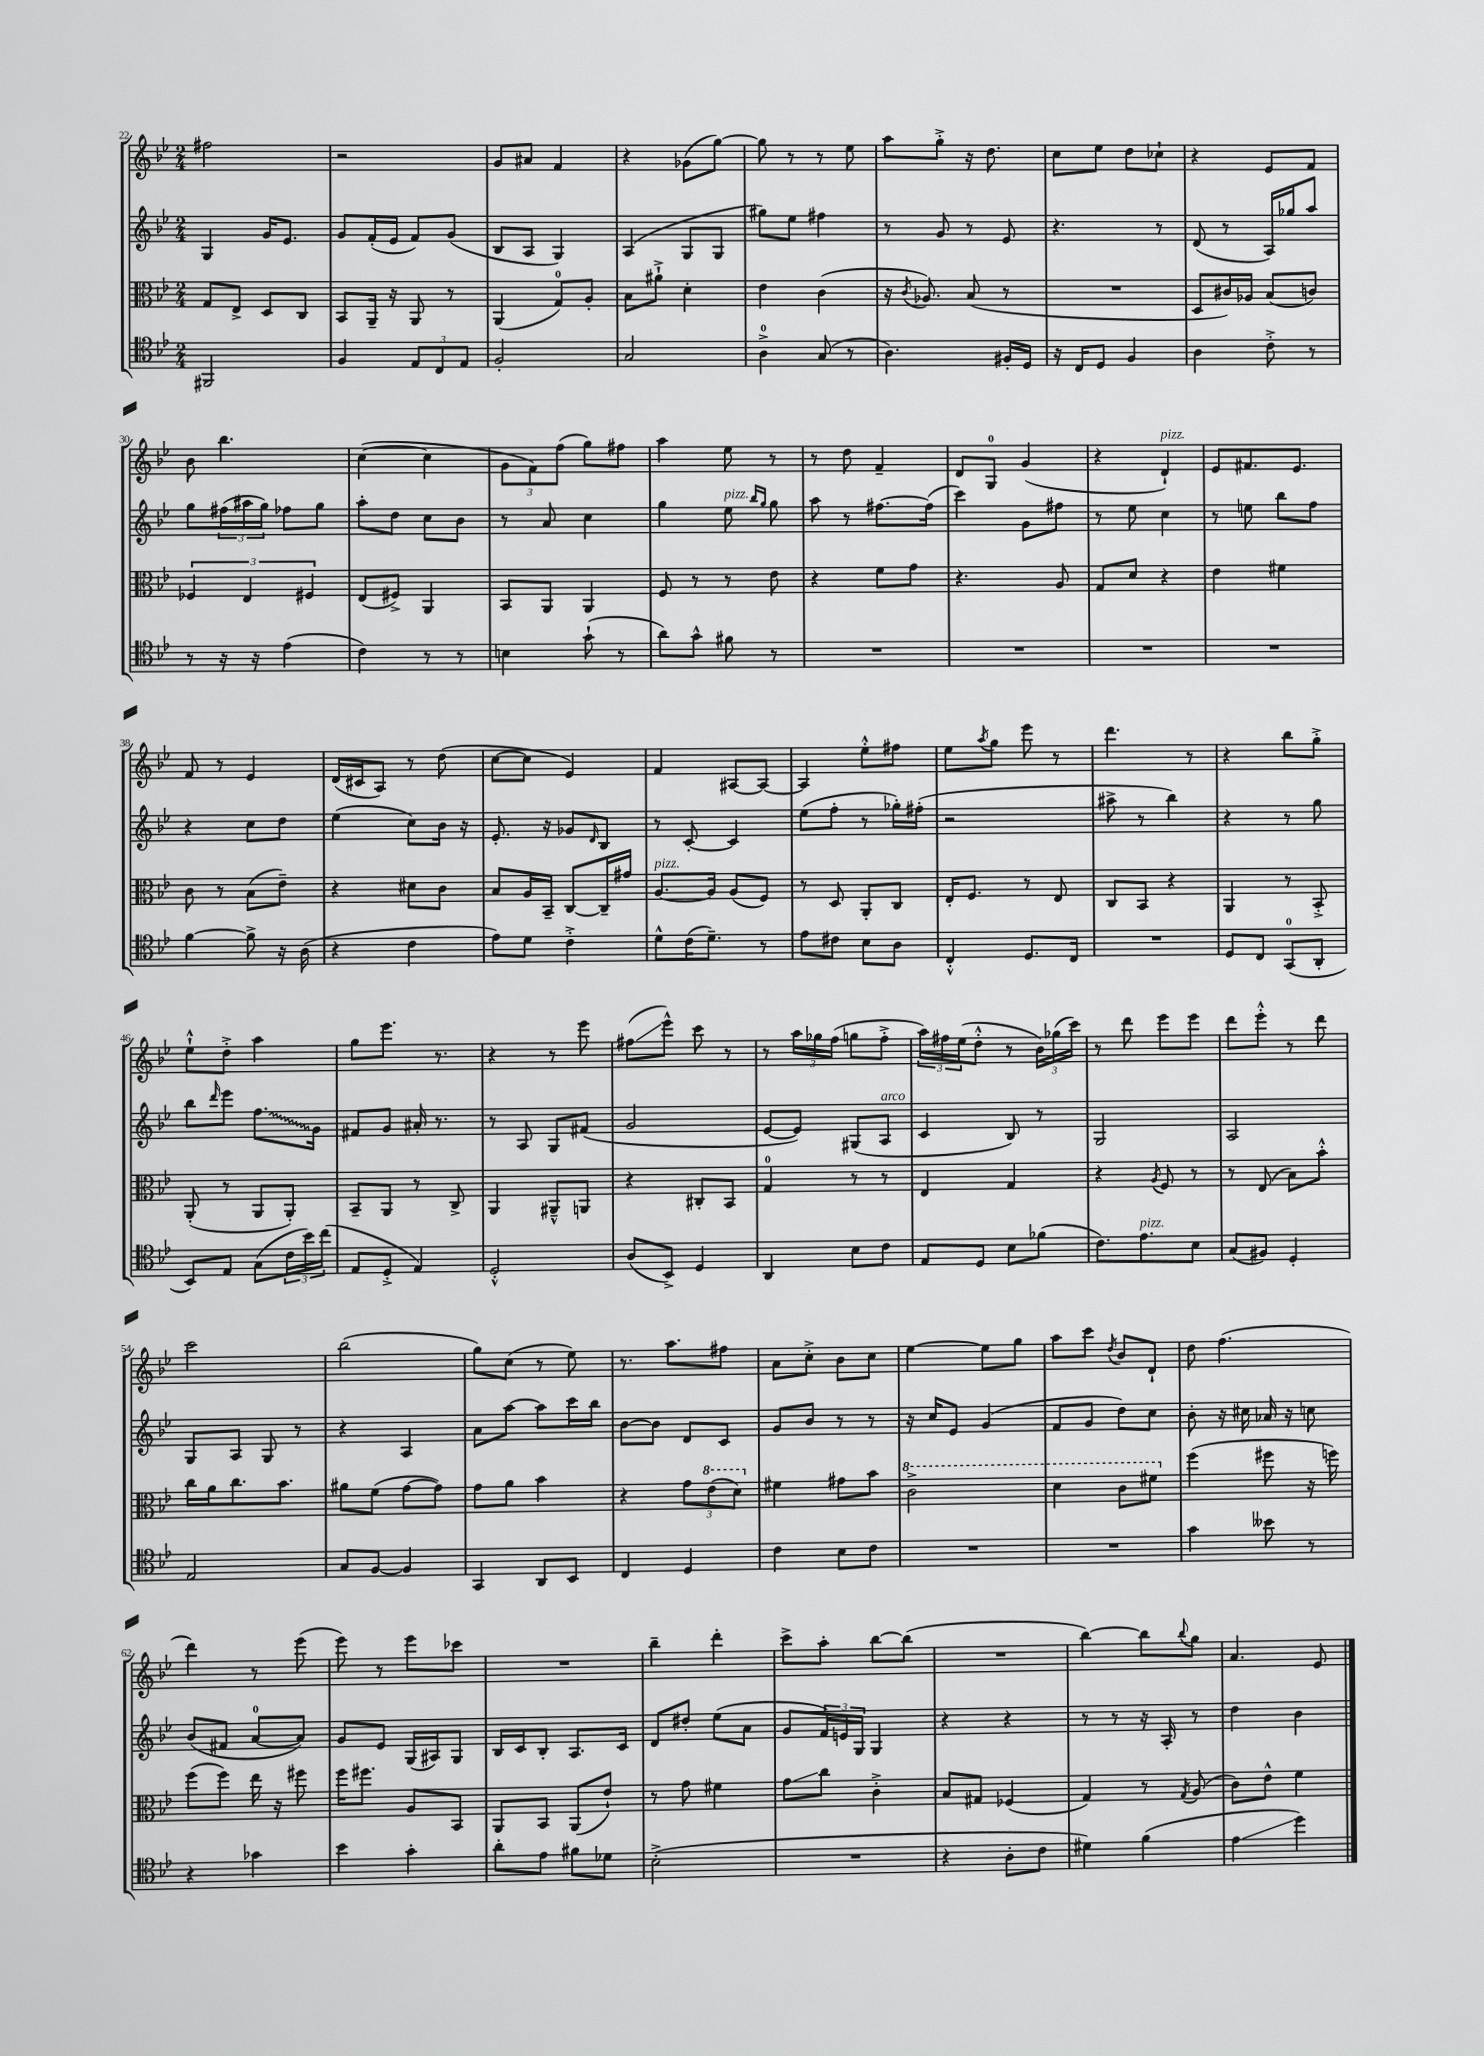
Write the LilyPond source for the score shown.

<<
\new StaffGroup <<
\new Staff = "s0" {
    \clef treble \key bes \major \numericTimeSignature \time 2/4
    fis''2 |
    r2 |
    g'8 ais'8 f'4 |
    r4 ges'8( g''8~) |
    g''8 r8 r8 ees''8 |
    a''8 g''8-.-> r16 d''8. |
    c''8 ees''8 d''8 ces''8-! |
    r4 ees'8 f'8 |
    bes'8 bes''4. |
    c''4~( c''4 |
    \tuplet 3/2 { g'8 f'8) f''8( } g''8) fis''8 |
    a''4 ees''8 r8 |
    r8 d''8 f'4-- |
    d'8 g8-0 g'4( |
    r4 d'4-!^\markup { \italic "pizz." }) |
    ees'8 fis'8. ees'8. |
    f'8 r8 ees'4 |
    d'16( cis'16 a8) r8 d''8( |
    c''8~ c''8 ees'4) |
    f'4 ais8~ ais8~ |
    ais4 ees''8-.-^ fis''8 |
    ees''8 \acciaccatura { a''8 } g''8 ees'''8 r8 |
    d'''4. r8 |
    r4 bes''8 g''8-.-> |
    ees''8-!-^ d''8-.-> a''4 |
    g''8 ees'''8. r8. |
    r4 r8 ees'''8 |
    fis''8\glissando( ees'''8-^) c'''8 r8 |
    r8 \tuplet 3/2 { a''16 ges''16 f''16( } g''8 f''8-.-> |
    \tuplet 3/2 { a''16) fis''16 ees''16( } d''8-.-^ r8 \tuplet 3/2 { bes'16) ges''16( c'''16) } |
    r8 d'''8 ees'''8 ees'''8 |
    d'''8 ees'''8-.-^ r8 d'''8 |
    c'''2 |
    bes''2( |
    g''8) c''8( r8 ees''8) |
    r8. a''8. fis''8 |
    a'8 c''8-.-> bes'8 c''8 |
    ees''4~ ees''8 g''8 |
    a''8 c'''8 \acciaccatura { d''8 } bes'8 d'8-! |
    d''8 f''4.( |
    d'''4) r8 ees'''8( |
    ees'''8) r8 ees'''8 ces'''8 |
    R2 |
    bes''4-- d'''4-. |
    c'''8-> a''8-. bes''8~ bes''8( |
    R2 |
    bes''4~) bes''8 \appoggiatura { bes''8 } g''8 |
    a'4. ees'8 \bar "|." |
}
\new Staff = "s1" {
    \clef treble \key bes \major \numericTimeSignature \time 2/4
    g4 g'16 ees'8. |
    g'8 f'16-.( ees'16 f'8) g'8( |
    bes8 a8 g4) |
    a4( g8 g8 |
    gis''8) ees''8 fis''4 |
    r8 g'8 r8 ees'8 |
    r4. r8 |
    d'8( r8 a16) ges''16 a''8 |
    g''8 \tuplet 3/2 { fis''16( ais''16 g''16) } fes''8 g''8 |
    a''8-. d''8 c''8 bes'8 |
    r8 a'8 c''4 |
    g''4 ees''8^\markup { \italic "pizz." } \grace { bes''16 g''16 } g''8 |
    a''8 r8 fis''8.~ fis''16( |
    c'''4) g'8 fis''8 |
    r8 ees''8 c''4 |
    r8 e''8 bes''8 f''8 |
    r4 c''8 d''8 |
    ees''4( c''8) bes'16 r16 |
    ees'8.-. r16 ges'8 \grace { d'16 } bes8 |
    r8 c'8~-. c'4 |
    ees''8( f''8-. r8 ges''16-.) fis''16-.( |
    r2 |
    ais''8-> r8 bes''4) |
    r4 r8 g''8 |
    bes''8 \grace { d'''16 } ees'''8 \once \override Glissando.style = #'zigzag f''8.\glissando g'16 |
    fis'8 g'8 ais'16-. r8. |
    r8 a8 g8 fis'8( |
    g'2 |
    ees'8~ ees'8) gis8( a8^\markup { \italic "arco" } |
    c'4 bes8) r8 |
    g2 |
    a2 |
    g8 a8 g8 r8 |
    r4 a4 |
    a'8 a''8~ a''8 c'''16 bes''16 |
    bes'8~ bes'8 d'8 c'8 |
    g'8 bes'8 r8 r8 |
    r16 c''16 ees'8 g'4( |
    f'8 g'8 d''8) c''8 |
    bes'8-. r16 cis''16 aes'16 r16 c''8 |
    bes'8( fis'8 a'8-0~ a'8) |
    g'8 ees'8 g16( ais16) g8 |
    bes16 c'16 bes8-. a8. c'16 |
    d'8 dis''8-. ees''8( a'8 |
    g'8 \tuplet 3/2 { f'16) e'16 g16 } g4 |
    r4 r4 |
    r8 r8 r16 a16-. r8 |
    d''4 bes'4 \bar "|." |
}
\new Staff = "s2" {
    \clef alto \key bes \major \numericTimeSignature \time 2/4
    g8 ees8-> d8 c8 |
    bes,8 a,16-- r16 a,8 r8 |
    a,4( g8-0) a8-. |
    bes8 ais'8-!-> d'4-. |
    ees'4 c'4( |
    r16 \acciaccatura { c'8 } aes8.) bes8( r8 |
    R2 |
    d8 cis'16) aes16 bes8( c'8) |
    \tuplet 3/2 { fes4 ees4 fis4 } |
    ees8( fis8->) a,4 |
    bes,8 a,8 a,4 |
    f8 r8 r8 ees'8 |
    r4 f'8 g'8 |
    r4. a8 |
    g8 d'8 r4 |
    ees'4 fis'4 |
    c'8 r8 bes8( ees'8--) |
    r4 dis'8 c'8 |
    bes8 a16 bes,16-- c8~ c16-- gis'16 |
    a8.~^\markup { \italic "pizz." } a16 a8( f8) |
    r8 d8 a,8-. c8 |
    ees16-. f8. r8 ees8 |
    c8 bes,8 r4 |
    a,4 r8 bes,8-.-> |
    a,8-.( r8 a,8 a,8-.) |
    bes,8-- a,8 r8 c8-> |
    a,4 ais,8---^ a,8 |
    r4 cis8-. bes,8 |
    g4-0 r8 r8 |
    ees4 g4 |
    r4 \acciaccatura { a8 } f8 r8 |
    r8 ees8( bes8) bes'8-.-^ |
    c''16 a'16 c''8. bes'8. |
    ais'8 f'8( g'8~ g'8) |
    g'8 a'8 bes'4 |
    r4 \tuplet 3/2 { g'8 \ottava #1 ees''8( d''8) \ottava #0 } |
    fis'4 gis'8 bes'8 |
    \ottava #1 c''2-> |
    d''4 c''8 fis''8 \ottava #0 |
    f''4( fis''8 r16 f''16) |
    f''8( f''8) ees''16 r16 fis''8 |
    f''16 fis''8. a8 bes,8 |
    a,8 bes,8 a,8( ees'8-!) |
    r8 g'8 fis'4 |
    g'8\glissando c''8 c'4-.-> |
    bes8 gis8 fes4( |
    g4) r8 \acciaccatura { g8 } a8( |
    c'8) ees'8-^ f'4 \bar "|." |
}
\new Staff = "s3" {
    \clef tenor \key bes \major \numericTimeSignature \time 2/4
    fis,2 |
    f4 \tuplet 3/2 { ees8 c8 ees8 } |
    f2-. |
    g2 |
    a4-0-> g8( r8 |
    a4.) fis16-. d16 |
    r16 c16 d8 f4 |
    a4 c'8-.-> r8 |
    r8 r16 r16 ees'4( |
    c'4) r8 r8 |
    b4 g'8-!( r8 |
    a'8) g'8-^ fis'8 r8 |
    R2 |
    R2 |
    R2 |
    R2 |
    f'4~ f'8-> r16 a16( |
    r4 c'4 |
    ees'8) d'8 c'4-.-> |
    d'8-^ c'16( d'8.--) r8 |
    ees'8 cis'8 bes8 a8 |
    c4-.-^ d8. c16 |
    R2 |
    d8 c8 g,8-0( a,8-. |
    bes,8) ees8 g8( \tuplet 3/2 { c'16 bes'16) c''16( } |
    ees8 d8-.-> ees4) |
    d2-.-^ |
    a8( bes,8->) d4 |
    a,4 bes8 c'8 |
    ees8 d8 bes8 fes'8( |
    c'8.) ees'8.^\markup { \italic "pizz." } bes8 |
    g8( fis8) d4-. |
    ees2 |
    g8 f8~ f4 |
    g,4 a,8 bes,8 |
    c4 d4 |
    c'4 bes8 c'8 |
    R2 |
    R2 |
    g'4 beses'8 r8 |
    r4 ges'4 |
    bes'4 g'4-. |
    a'8-. ees'8 fis'8 des'8 |
    bes2-.->( |
    R2 |
    r4 a8-. c'8 |
    dis'4) f'4( |
    ees'4\glissando d''4) \bar "|." |
}
>>
>>
\layout { \context { \Score currentBarNumber = #22 } }
